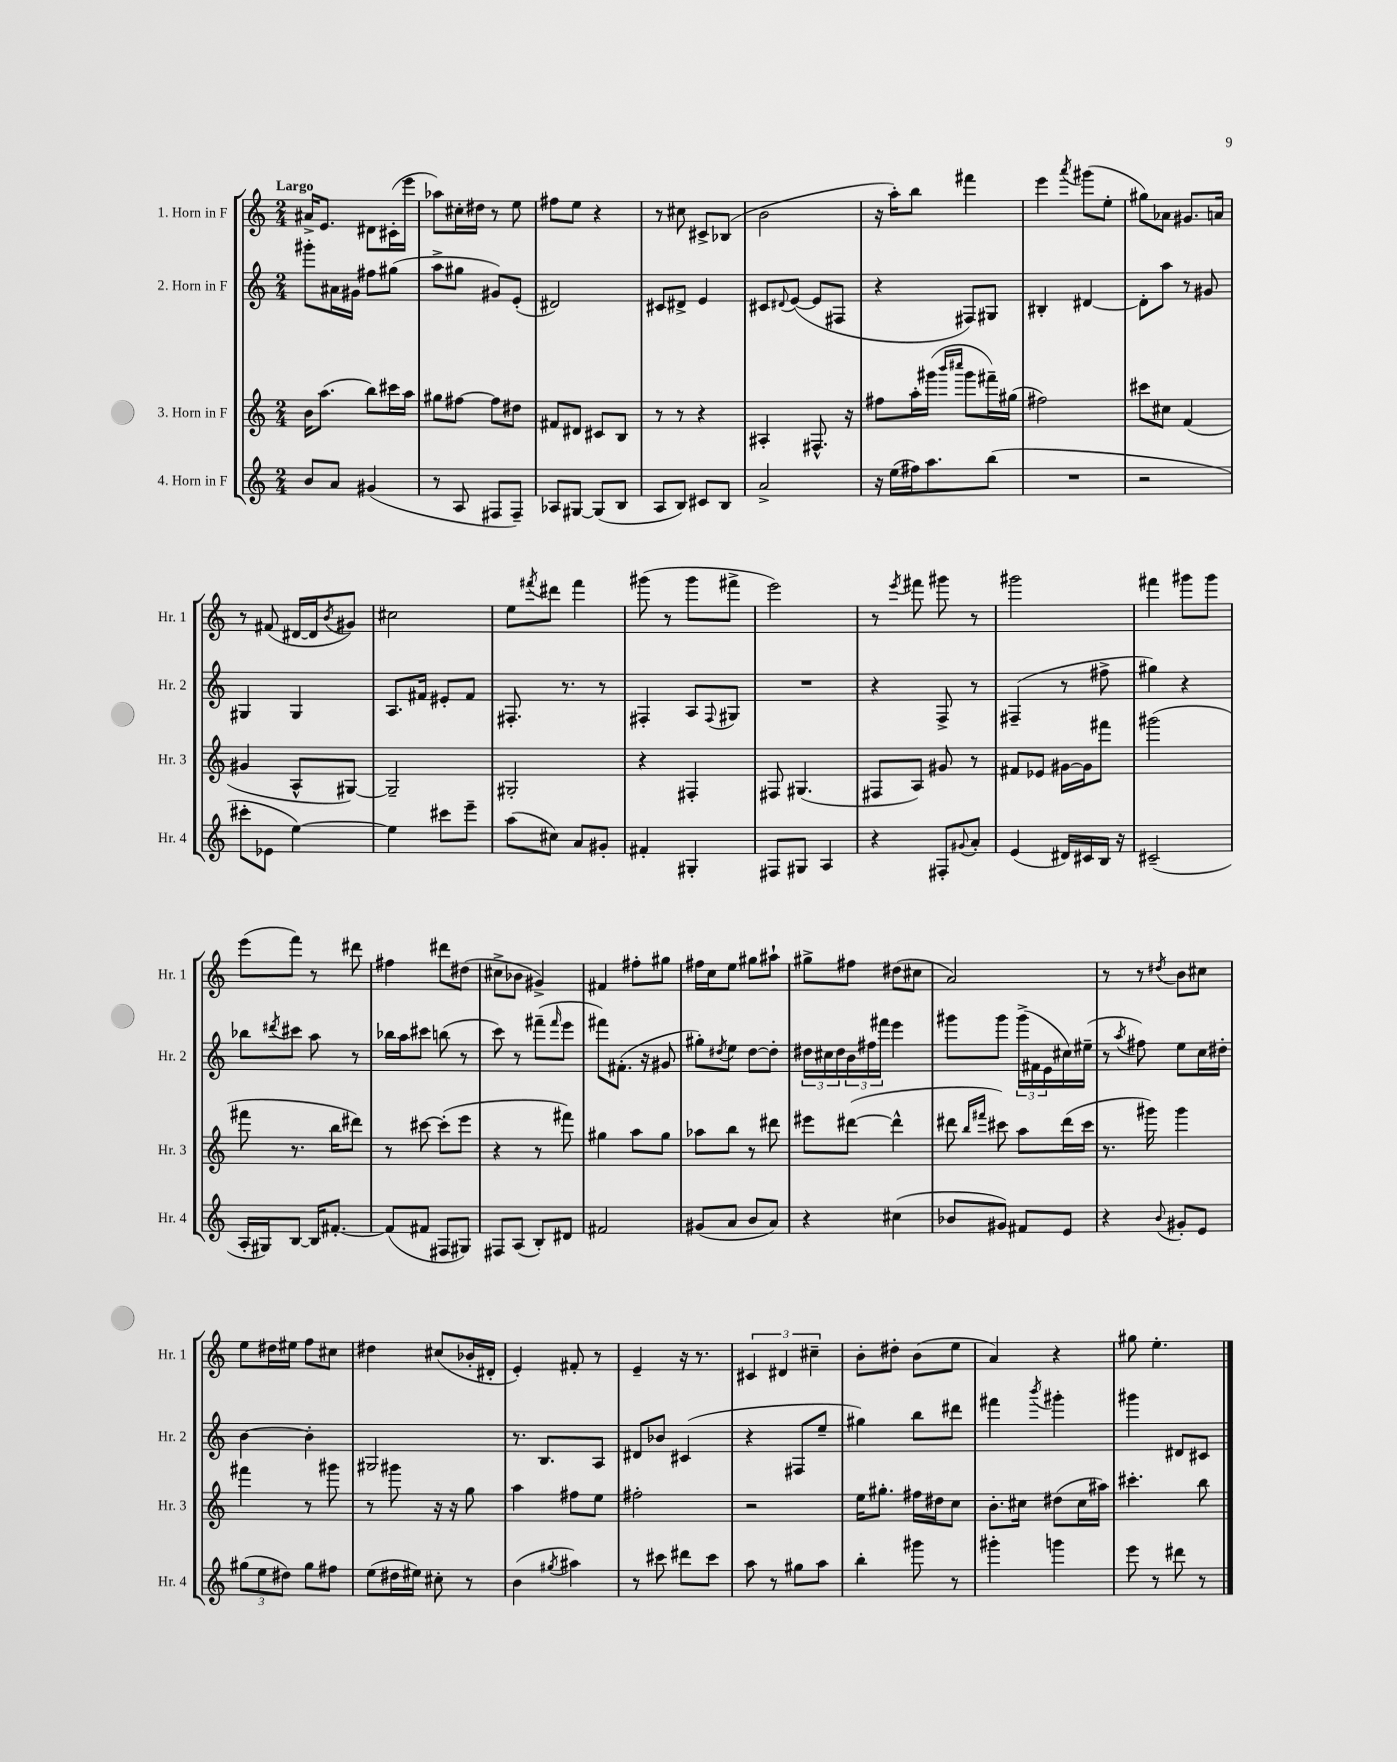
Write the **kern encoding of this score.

**kern	**kern	**kern	**kern
*staff4	*staff3	*staff2	*staff1
*clefG2	*clefG2	*clefG2	*clefG2
*k[]	*k[]	*k[]	*k[]
*M2/4	*M2/4	*M2/4	*M2/4
8b	16b	8ggg#'	16a#^
.	(8.aa	.	8.e
8a	.	16a#	.
.	.	16g#	.
(4g#	8bb)	8ff#	8d#
.	16ccc#	(8gg#	(16c#'
.	16aa	.	16eee
=	=	=	=
8r	8gg#	8aa^	8aa-)
8A	[8ff#	8gg#	16cc#'
.	.	.	16dd#
8F#	8ff#]	8g#)	8r
8F#~)	8dd#	(8e'	8ee
=	=	=	=
8A-	8f#	2d#)	8ff#
[8G#	8d#	.	8ee
(8G#]	8c#	.	4r
8B	8B	.	.
=	=	=	=
8A	8r	8c#	8r
8B)	8r	8d#^	8cc#
8c#	4r	4e	8c#^
8B	.	.	(8B-
=	=	=	=
2a^	4A#'	8c#	2b
.	.	8qqd#	.
.	.	([8e	.
.	8.F#^^	8e]	.
.	.	8F#	.
.	16r	.	.
=	=	=	=
16r	8ff#	4r	16r
(16ee	.	.	16aa')
16ff#)	16aa'	.	8bb
8.aa	(16ggg#	.	.
.	16qqbbb	.	.
.	16qqcccc#	.	.
.	8ggg#	8F#)	4fff#
(8bb	16fff#~)	8G#	.
.	(16gg#	.	.
=	=	=	=
2r	2ff#)	4B#'	4eee
.	.	.	8qaaa
.	.	[4d#	(8ggg#
.	.	.	8ee'
=	=	=	=
2r	8ccc#	8d#']	8gg#)
.	8cc#	8aa	8a-
.	(4f	8r	8.g#
.	.	8g#	.
.	.	.	16a
=	=	=	=
8ccc#'	4g#	4G#	8r
8e-	.	.	(8f#
[4ee)	8A^^	4G#	[16d#
.	.	.	16d#]
.	.	.	8qb
.	[8G#)	.	8g#)
=	=	=	=
4ee]	2G#~]	8.A	2cc#
.	.	16f#	.
8ccc#	.	8e#'	.
8eee~	.	8f#	.
=	=	=	=
(8aa	2G#'	8.F#'	8ee
.	.	.	8qfff#
8cc#)	.	.	8ddd#
.	.	8.r	.
8a	.	.	4fff#
8g#'	.	8r	.
=	=	=	=
4f#'	4r	4F#'	(8ggg#
.	.	.	8r
4G#'	4F#'	8A	8ggg#
.	.	8qqF#	.
.	.	8G#	8fff#^
=	=	=	=
8F#	8F#	2r	2eee)
8G#	(4.G#	.	.
4A	.	.	.
=	=	=	=
4r	8F#	4r	8r
.	.	.	8qeee
.	8A)	.	8fff#
8F#'	8g#	8F^	8ggg#
8qqg#	.	.	.
8a'	8r	8r	8r
=	=	=	=
(4e	8f#	(4F#~	2ggg#
.	8e-	.	.
16d#)	[16g#	8r	.
16c#	16g#]	.	.
16B	8fff#	8ff#^	.
16r	.	.	.
=	=	=	=
(2c#~	(2ggg#	4gg#)	4fff#
.	.	4r	8ggg#
.	.	.	8ggg#
=	=	=	=
16A'	8fff#	8bb-	(8eee
16G#)	.	.	.
.	.	8qddd#	.
[8B	8.r	8ccc#	8fff)
16B]	.	8aa	8r
[8.f#'	16bb	.	.
.	8ddd#)	8r	8ddd#
=	=	=	=
(8f#]	8r	16bb-	4ff#
.	.	16aa	.
8f#	[8ccc#	8ccc#	.
8F#	(8ccc#']	(8bb	8ddd#
8G#)	8eee	8r	(8dd#
=	=	=	=
8F#	4r	8ccc)	8cc#^
(8A	.	8r	8b-
8B')	8r	(8fff#~	4g#^)
.	.	16qqfff#	.
8d#	8fff#)	8eee	.
=	=	=	=
2f#	4gg#	8fff#)	4f#
.	.	(8.f#'	.
.	8aa	.	8ff#'
.	.	16r	.
.	8gg#	8g#	8gg#
=	=	=	=
(8g#	8aa-	8gg#')	16ff#
.	.	.	16cc
.	.	8qdd#	.
8a	8bb	8ee	8ee
8b	8r	[8dd#	8gg#
8a)	8ddd#	8dd#']	8aa#`
=	=	=	=
4r	8eee#	24dd#	8gg#^
.	.	24cc#	.
.	.	24dd#	.
.	([8ddd#	24b	8ff#
.	.	24ff#	.
.	.	24fff#	.
(4cc#	4ddd#^^]	4eee	(8dd#
.	.	.	8cc#
=	=	=	=
8b-	8ddd#	8ggg#	2a)
.	16qqbb	.	.
.	16qqfff#	.	.
8g#)	8ccc#)	8ggg#	.
8f#	8aa	(24ggg#^	.
.	.	24f#	.
.	.	24e	.
8e	(16ddd#	16cc#)	.
.	16ccc#	(16ee#~	.
=	=	=	=
4r	8.r	8r	8r
.	.	8qaa	.
.	.	8ff#)	8r
.	16ggg#)	.	.
8qqb	.	.	8qdd#
8g#'	4ggg#	8ee	8b
8e	.	16cc	8cc#
.	.	16dd#'	.
=	=	=	=
(12gg#	4fff#	[4b	8ee
12ee	.	.	.
.	.	.	16dd#
12dd#)	.	.	.
.	.	.	16ee#
8gg#	8r	4b']	8ff
8ff#	8ggg#	.	8cc#
=	=	=	=
(8ee	8r	2G#	4dd#
16dd#	8ggg#	.	.
16ee#)	.	.	.
8cc#'	16r	.	(8cc#
.	16r	.	.
8r	8gg	.	16b-'
.	.	.	16d#'
=	=	=	=
(4b	4aa	8.r	4e')
.	.	8.B	.
8qgg#	.	.	.
4aa#)	8ff#	.	8f#'
.	8ee	8A	8r
=	=	=	=
8r	2ff#'	8d#	4e~
8ccc#	.	8b-	.
8ddd#	.	(4c#	16r
.	.	.	8.r
8ccc#	.	.	.
=	=	=	=
8aa	2r	4r	6c#
8r	.	.	.
.	.	.	6d#
8gg#	.	8F#	.
.	.	.	6cc#~
8aa	.	8ee~	.
=	=	=	=
4bb'	16ee	4gg#)	8b'
.	8.gg#'	.	.
.	.	.	8dd#'
8ggg#	16ff#	8bb	(8b
.	16dd#	.	.
8r	8cc	8ddd#	8ee
=	=	=	=
4ggg#'	8.b'	4fff#	4a)
.	16cc#	.	.
.	.	8qbbb	.
4ggg	(8dd#	4ggg#'	4r
.	16cc#	.	.
.	16aa#)	.	.
=	=	=	=
8eee	4.ccc#'	4ggg#	8gg#
8r	.	.	4.ee'
8ddd#	.	8d#	.
8r	8bb	8c#	.
==	==	==	==
*-	*-	*-	*-
